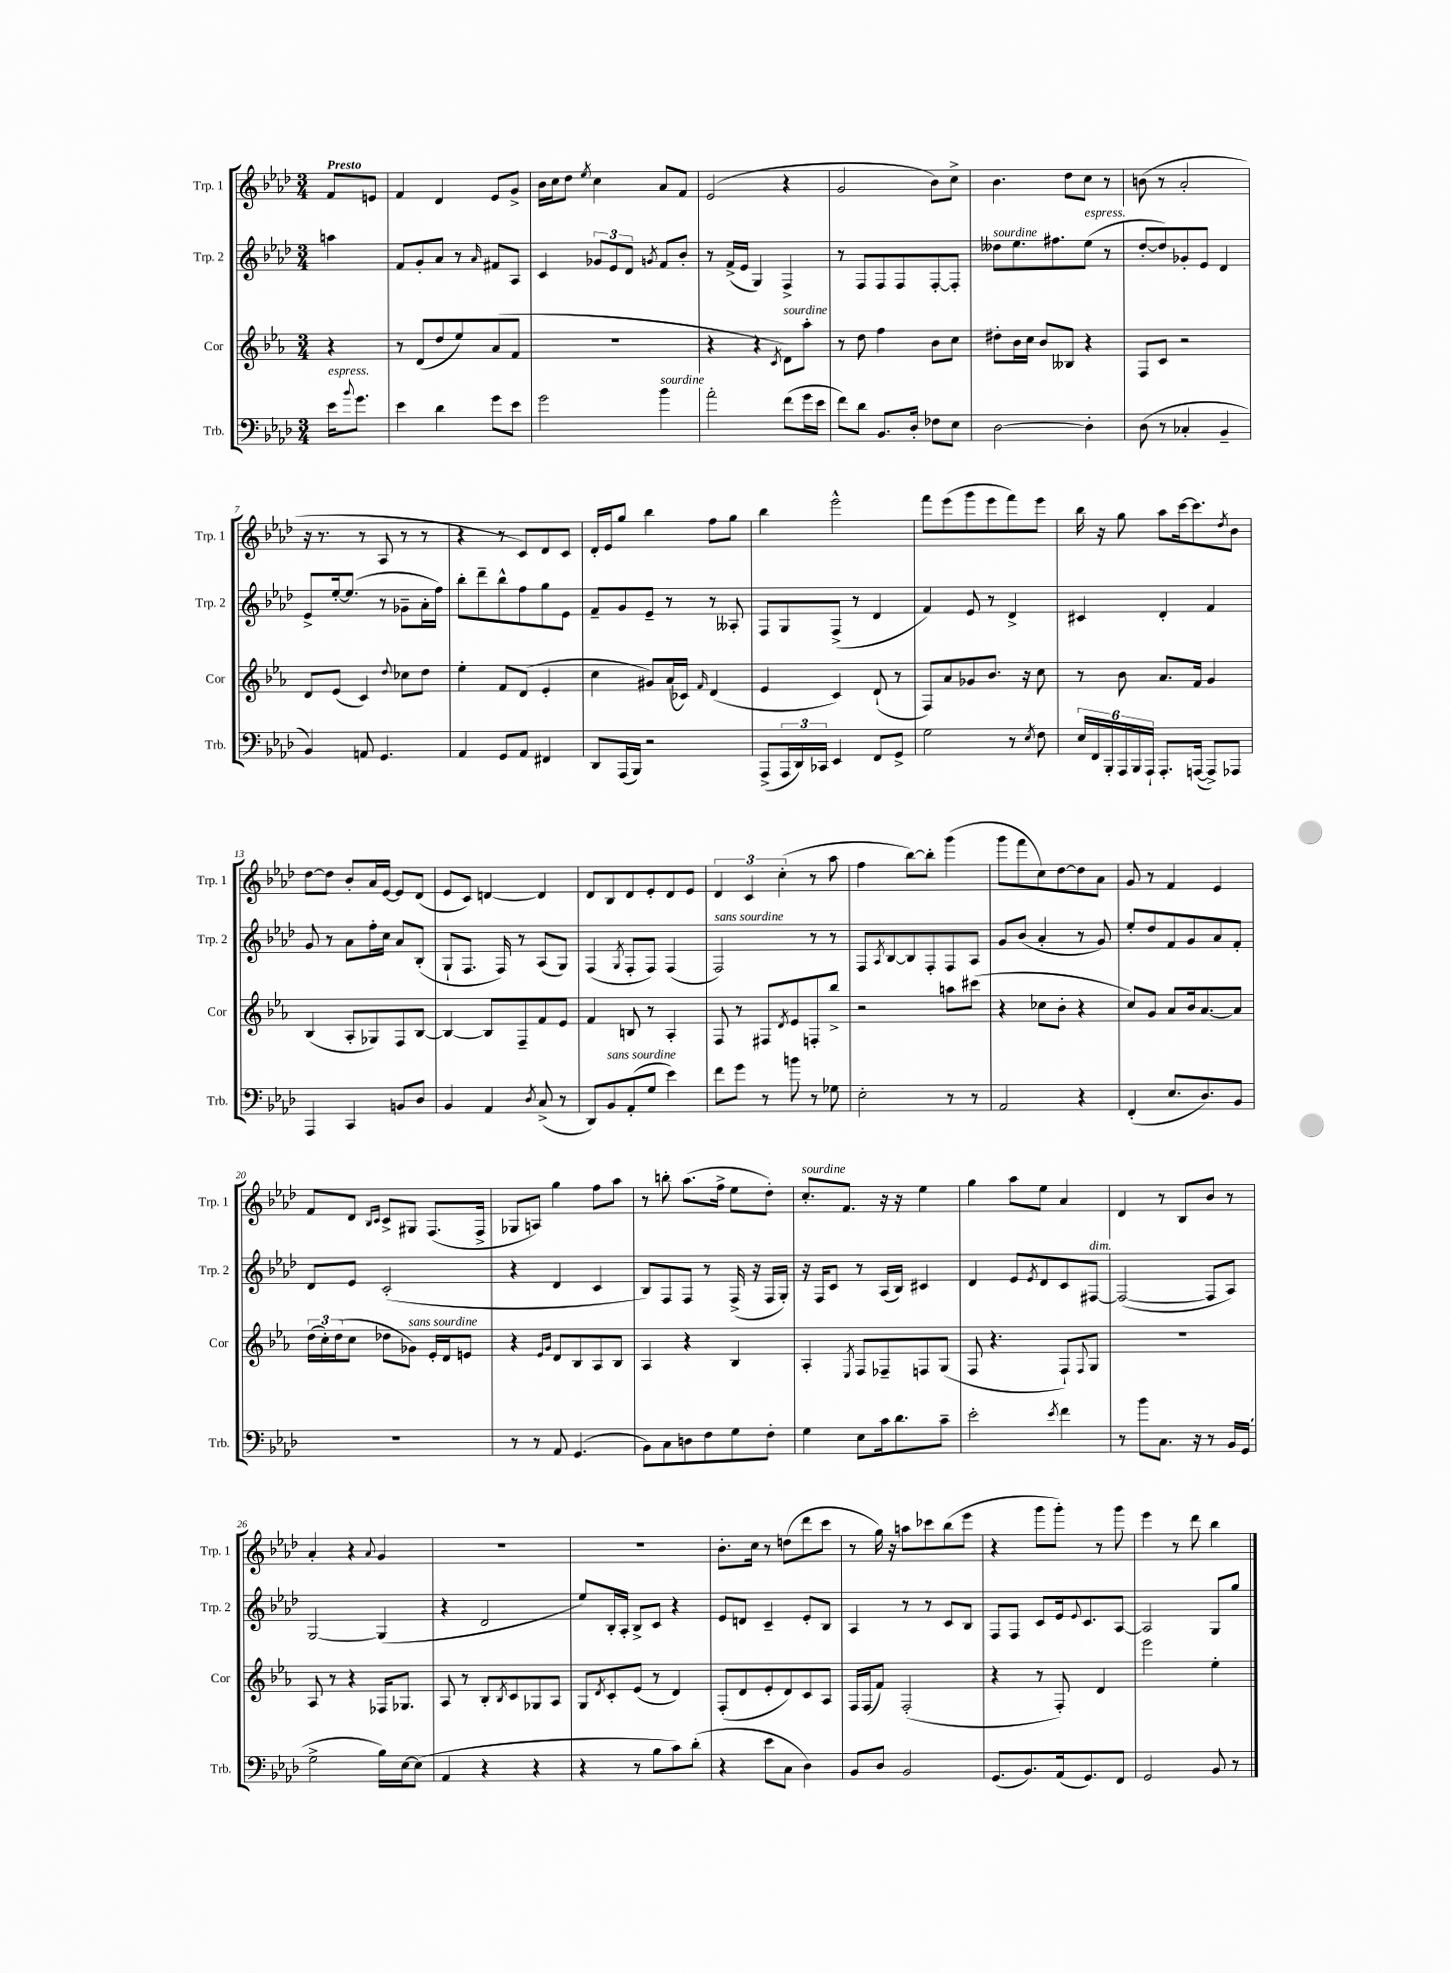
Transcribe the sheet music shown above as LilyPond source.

<<
\new StaffGroup <<
\new Staff = "s0" \with { instrumentName = "Trp. 1" shortInstrumentName = "Trp. 1" } {
    \clef treble \key aes \major \numericTimeSignature \time 3/4 \partial 4 \tempo "Presto"
    f'8 e'8 |
    f'4 des'4 ees'8 g'8-> |
    bes'16 c''16 des''8 \acciaccatura { ees''8 } c''4 aes'8 f'8 |
    ees'2( r4 |
    g'2 bes'8) c''8-> |
    bes'4. des''8 c''8 r8 |
    b'8( r8 aes'2-. |
    r16 r8. r8 aes8 r8 r8 |
    r4 r8 c'8) des'8 c'8 |
    des'16-. ees'16 g''8 bes''4 f''8 g''8 |
    bes''4 ees'''2-^ |
    f'''8 ees'''8( g'''8 ees'''8 f'''8) ees'''8 |
    bes''16 r16 g''8 aes''8 c'''16~ c'''8. \acciaccatura { des''8 } bes'8 |
    des''8~ des''8 bes'8-. aes'16 ees'16~ ees'8 des'8( |
    ees'8 c'8) d'4~ d'4 |
    des'8 bes8 des'8 ees'8-. des'8 ees'8 |
    \tuplet 3/2 { des'4 c'4 c''4-.( } r8 aes''8 |
    f''4 bes''8~) bes''8-. g'''4( |
    g'''8 f'''8 c''8) des''8~ des''8 aes'8 |
    g'8 r8 f'4 ees'4 |
    f'8 des'8 \grace { bes16 c'16 } c'8-> gis8 f8.( f16-> |
    ges8 a8) g''4 f''8 aes''8 |
    r8 b''8-. aes''8.( f''16-> ees''8 des''8-.) |
    c''8.-.^\markup { \italic "sourdine" } f'8. r16 r16 ees''4 |
    g''4 aes''8 ees''8 aes'4 |
    des'4 r8 bes8 bes'8 r8 |
    aes'4-. r4 \appoggiatura { aes'8 } g'4 |
    R2. |
    R2. |
    bes'8.-. c''16 r8 d''8( des'''8 c'''8 |
    r8 g''16) r16 a''8 ces'''8 bes''8( ees'''8 |
    r4 g'''8 g'''8-.) r8 g'''8 |
    ees'''4 r8 des'''8 bes''4 \bar "|." |
}
\new Staff = "s1" \with { instrumentName = "Trp. 2" shortInstrumentName = "Trp. 2" } {
    \clef treble \key aes \major \numericTimeSignature \time 3/4 \partial 4
    a''4 |
    f'8 g'8-. aes'8 r8 \grace { aes'16 } fis'8 aes8 |
    c'4 \tuplet 3/2 { ges'8 ees'8 des'8 } \acciaccatura { g'8 } f'8 bes'8-. |
    r8 f'16->( ees'16 g4) f4-> |
    r8 f8 f8 f8 f8~-. f8-. |
    deses''8^\markup { \italic "sourdine" } ees''8. fis''8. ees''8^\markup { \italic "espress." }( r8 |
    des''8~-. des''8) ges'8-. ees'8 des'4 |
    ees'8-> ees''16~-. ees''8.( r8 ges'8-- aes'16-. f''16) |
    bes''8-. des'''8-- bes''8-^ f''8 g''8 ees'8 |
    f'8-- g'8 ees'8-- r8 r8 aeses8-. |
    f8 g8 f8->( r8 des'4 |
    f'4) ees'8 r8 des'4-> |
    cis'4 des'4-. f'4 |
    g'8 r8 aes'8 f''16-. c''16 aes'8 bes8-.( |
    g8-! f8. f16) r8 aes8( g8) |
    f4( \acciaccatura { g8 } f8-. f8) f4( |
    f2^\markup { \italic "sans sourdine" }) r8 r8 |
    f8 \acciaccatura { aes8 } bes8~ bes8 f8-. f8 aes8 |
    g'8 bes'8( aes'4-. r8 g'8) |
    ees''8-. des''8 f'8 g'8 aes'8 f'8-. |
    des'8 ees'8 c'2-.( |
    r4 des'4 c'4 |
    bes8) f8 f8 r8 f16->( r16 f16 g16-.) |
    r16 f16 c'8 r8 aes16( bes16) cis'4 |
    des'4 ees'8 \acciaccatura { ees'8 } des'8 c'8 fis8~^\markup { \italic "dim." } |
    fis2~( fis8 aes8) |
    g2~ g4( |
    r4 des'2 |
    ees''8) bes16-. aes16-. bes8-> c'8 r4 |
    ees'8 d'8 c'4-- ees'8-. bes8 |
    aes4 r8 r8 c'8 bes8 |
    f8 f8 c'8 ees'16 \appoggiatura { ees'8 } c'8. aes8~ |
    aes2 g8 g''8 \bar "|." |
}
\new Staff = "s2" \with { instrumentName = "Cor" shortInstrumentName = "Cor" } {
    \clef treble \key ees \major \numericTimeSignature \time 3/4 \partial 4
    r4 |
    r8 d'8( d''8 ees''8) aes'8( f'8 |
    R2. |
    r4 r4 \acciaccatura { c'8 } d'8^\markup { \italic "sourdine" }) aes''8-. |
    r8 d''8 f''4 bes'8 c''8 |
    dis''8-. bes'16 c''16 bes'8 beses8 r4 |
    f8 c'8 r2 |
    d'8 ees'8( c'4) \appoggiatura { d''8 } ces''8 d''8 |
    ees''4-. f'8 d'8( ees'4-. |
    c''4 gis'8) aes'16( ces'16) \grace { f'16 } d'4( |
    ees'4 c'4) d'8-!( r8 |
    f8) aes'8 ges'8 bes'8. r16 c''8 |
    r8 bes'8 aes'8. f'16 g'4 |
    bes4( aes8-. ges8) f8 bes8~ |
    bes4~ bes8 f8-- f'8 ees'8 |
    f'4 b8 r8 aes4-. |
    f8 r8 fis8 \acciaccatura { d'8 } ees'8 f8-. bes''8-> |
    r2 a''8 cis'''8( |
    r4 ces''8 bes'8-. r4 |
    c''8) g'8 aes'8 bes'16 aes'8.~ aes'8 |
    \tuplet 3/2 { d''16( c''16-.) d''16( } c''8 des''8 ges'8^\markup { \italic "sans sourdine" }) ees'16-. d'16 e'8 |
    r4 \grace { ees'16 g'16 } d'8 bes8 aes8 bes8 |
    aes4 r4 bes4 |
    aes4-. \acciaccatura { ees8 } f8 fes8-- f8 g8( |
    f8 r4. f8-!) \appoggiatura { f8 } g8 |
    R2. |
    aes8 r8 r4 fes16 ges8. |
    aes8 r8 bes8-. \acciaccatura { bes8 } c'8 ges8 aes8 |
    g8 \acciaccatura { d'8 } c'8-. ees'8( r8 d'4) |
    f8-.( d'8 ees'8-. d'8) c'8 aes8 |
    f16 f16( f'8) f2-.( |
    r4 r8 f8-.) d'4 |
    ees'''2 ees''4-. \bar "|." |
}
\new Staff = "s3" \with { instrumentName = "Trb." shortInstrumentName = "Trb." } {
    \clef bass \key aes \major \numericTimeSignature \time 3/4 \partial 4
    ees'16^\markup { \italic "espress." } \appoggiatura { bes'8 } g'8. |
    ees'4 des'4 g'8 ees'8 |
    g'2 bes'4^\markup { \italic "sourdine" } |
    aes'2-. f'8( g'16 ees'16 |
    f'8) des'8 bes,8. des16-. fes8 ees8 |
    des2~ des4-. |
    des8( r8 ces4-. bes,4-- |
    bes,4) a,8 g,4. |
    aes,4 g,8 aes,8 fis,4 |
    des,8 aes,,16( bes,,16) r2 |
    aes,,8->( \tuplet 3/2 { aes,,16 des,16) ces,16 } ees,4 f,8 g,8-> |
    g2 r8 \acciaccatura { ees8 } f8 |
    \tuplet 6/4 { ees16 f,16 bes,,16-. aes,,16 bes,,16 aes,,16-! } aes,,8.-. a,,16~( a,,8->) aes,,8 |
    aes,,4 c,4 b,8 des8 |
    bes,4 aes,4 \acciaccatura { des8 } c8->( r8 |
    des,8) bes,8^\markup { \italic "sans sourdine" } aes,8-.( g8 ees'4) |
    f'8 g'8 r8 b'8 r8 ges8 |
    ees2-. r8 r8 |
    aes,2 r4 |
    f,4-.( ees8. des8.) bes,8 |
    R2. |
    r8 r8 aes,8 g,4.( |
    bes,8) c8 d8 f8 g8 f8-. |
    g4 ees8 c'16 des'8. c'8-- |
    ees'2-. \acciaccatura { ees'8 } f'4 |
    r8 bes'8 c8. r16 r8 bes,16 g,16( |
    g2-> bes16) ees16~ ees8( |
    aes,4 r4 r4 |
    r4 r8 bes8 c'8) des'8-.( |
    r4 ees'8 c8 des4) |
    bes,8 des8 bes,2 |
    g,8.( bes,8.) aes,16( g,8.) f,8 |
    g,2 bes,8 r8 \bar "|." |
}
>>
>>
